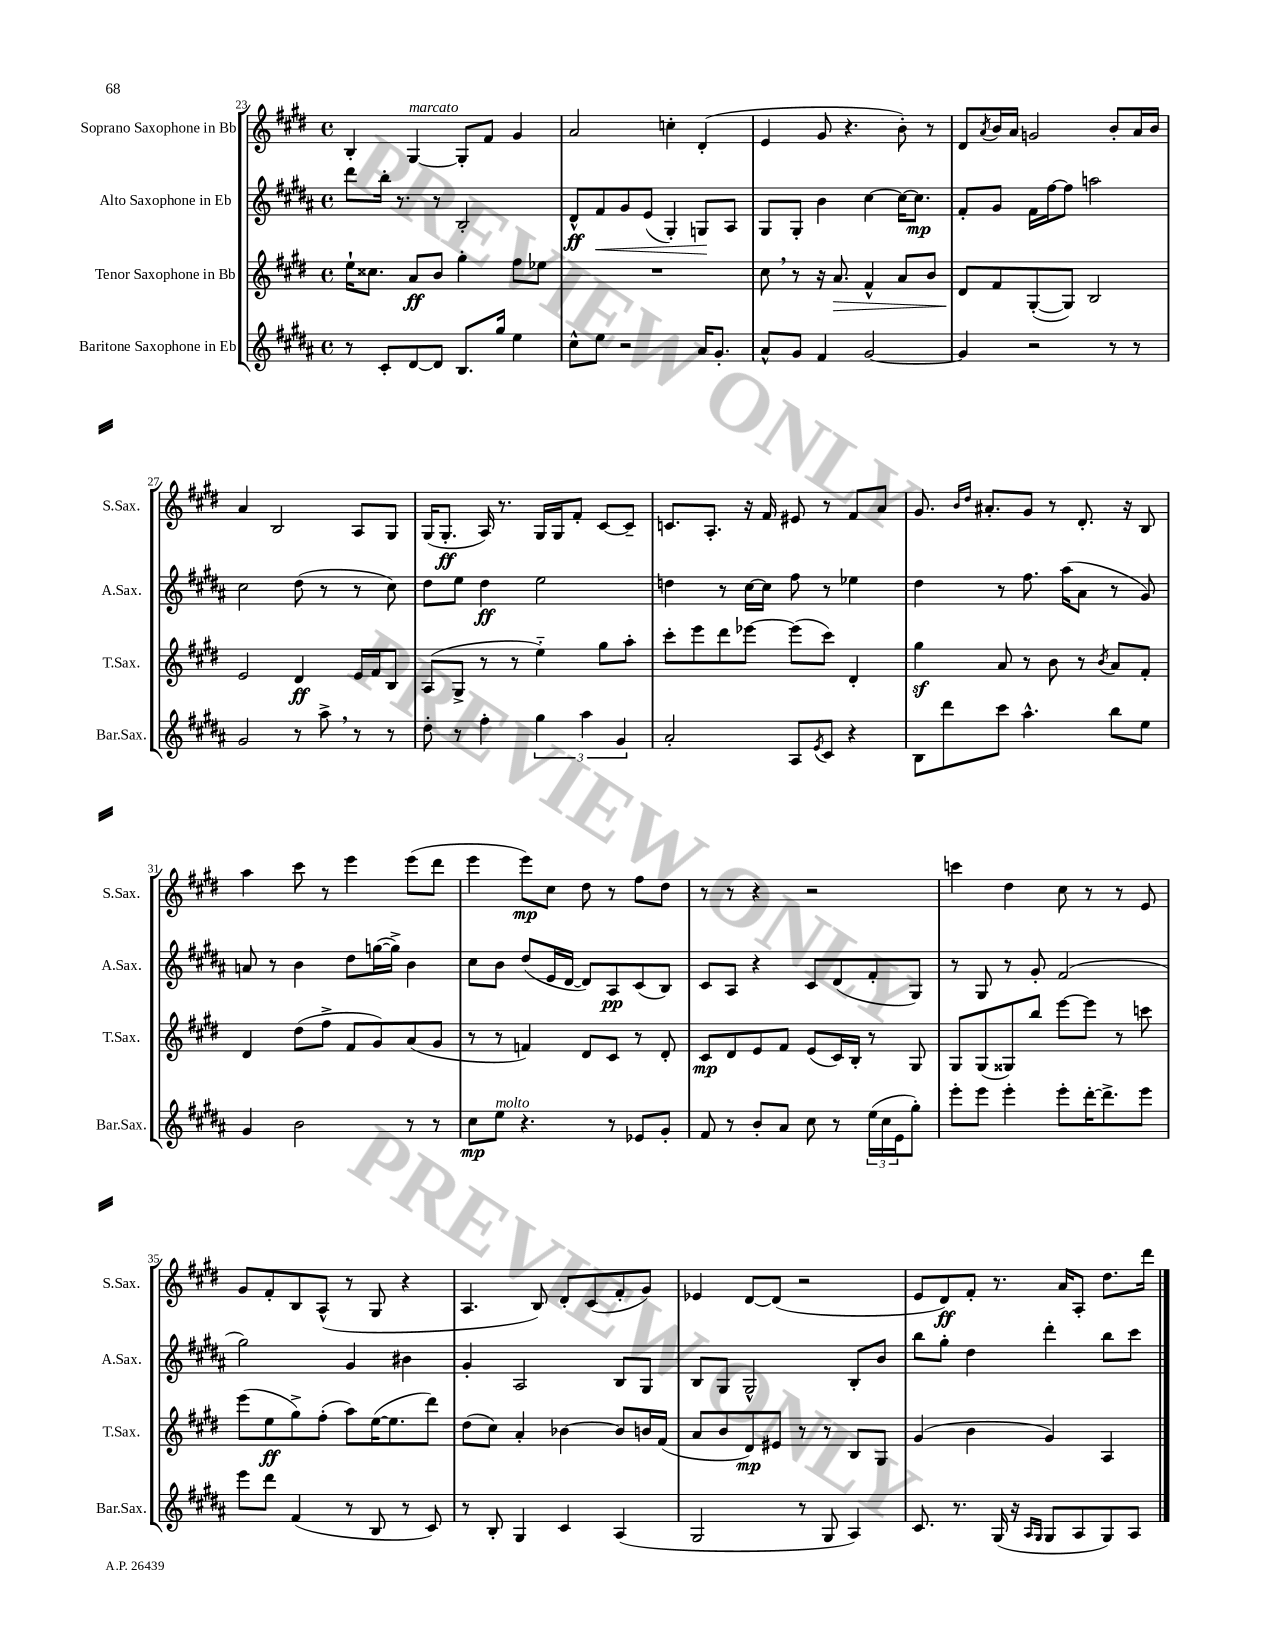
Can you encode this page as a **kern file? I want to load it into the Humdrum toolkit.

**kern	**kern	**kern	**kern
*staff4	*staff3	*staff2	*staff1
*clefG2	*clefG2	*clefG2	*clefG2
*k[f#c#g#d#a#]	*k[f#c#g#d#]	*k[f#c#g#d#a#]	*k[f#c#g#d#]
*M4/4	*M4/4	*M4/4	*M4/4
*met(c)	*met(c)	*met(c)	*met(c)
8r	16ee`	8ddd#	4B'
.	8.cc##	.	.
8c#'	.	16bb'	.
.	.	8.r	.
[8d#	8a	.	[4G#
8d#]	8b	8r	.
8.B	4gg#'	2B'	8G#']
.	.	.	8f#
16gg#	.	.	.
4ee	8ff#	.	4g#
.	8ee-	.	.
=	=	=	=
8cc#^^	1r	8d#^^	2a
8ee	.	8f#	.
2r	.	8g#	.
.	.	(8e	.
.	.	4G#')	4cc'
16a#	.	8G	(4d#'
8.g#'	.	.	.
.	.	8A#	.
=	=	=	=
8a#^^	8cc#	8G#	4e
8g#	8r	8G#'	.
4f#	16r	4b	8g#
.	8.a	.	.
.	.	.	4.r
[2g#	4f#^^	[4cc#	.
.	8a	16cc#_	8b')
.	.	8.cc#]	.
.	8b	.	8r
=	=	=	=
4g#]	8d#	8f#'	8d#
.	.	.	8qa
.	8f#	8g#	16b
.	.	.	16a
2r	([8G#'	16f#	2g
.	.	[16ff#	.
.	8G#])	8ff#]	.
.	2B	2aa	.
8r	.	.	8b'
8r	.	.	16a
.	.	.	16b
=	=	=	=
2g#	2e	2cc#	4a
.	.	.	2B
8r	4d#	(8dd#	.
8aa#^	.	8r	.
8r	16e	8r	8A
.	16f#	.	.
8r	8B	8cc#)	8G#
=	=	=	=
8dd#'	(8A	8dd#	(16G#
.	.	.	8.G#'
8r	8G#^	8ee	.
4ff#'	8r	4dd#	16A)
.	.	.	8.r
.	8r	.	.
6gg#	4ee'~)	2ee	16G#
.	.	.	16G#
.	.	.	8f#'
6aa#	.	.	.
.	8gg#	.	[8c#
6g#	.	.	.
.	8aa'	.	8c#~]
=	=	=	=
2a#'	8ccc#'	4dd	8.c
.	8eee	.	.
.	.	.	8.A'
.	8ddd#	8r	.
.	[8eee-	[16cc#	16r
.	.	16cc#]	16f#
8A#	(8eee-]	8ff#	8e#
8qe	.	.	.
8c#	8ccc#)	8r	8r
4r	4d#'	4ee-	8f#
.	.	.	8a
=	=	=	=
8B	4gg#	4dd#	8.g#
8ddd#	.	.	.
.	.	.	16qqb
.	.	.	16qqdd#
.	.	.	8.a#'
8ccc#	8a	8r	.
4.aa#^^	8r	8.ff#	8g#
.	8b	.	8r
.	.	(16aa#	.
.	8r	8a#	8.d#'
.	8qb	.	.
8bb	8a	8r	.
.	.	.	16r
8ee	8f#'	8g#)	8B
=	=	=	=
4g#	4d#	8a	4aa
.	.	8r	.
2b	(8dd#	4b	8ccc#
.	8ff#^	.	8r
.	8f#	8dd#	4eee
.	8g#)	([16gg	.
.	.	16gg^])	.
8r	(8a	4b	(8eee
8r	8g#	.	8ddd#
=	=	=	=
8cc#	8r	8cc#	4eee
8ee	8r	8b	.
4.r	4f)	(8dd#	8eee)
.	.	16e	8cc#
.	.	[16d#	.
.	8d#	8d#])	8dd#
8r	8c#	8A#	8r
8e-	8r	(8c#	8ff#
8g#'	8d#'	8B)	8dd#
=	=	=	=
8f#	8c#	8c#	8r
8r	8d#	8A#	8r
8b'	8e	4r	4r
8a#	8f#	.	.
8cc#	(8e	8c#	2r
8r	16c#)	(8d#	.
.	16B'	.	.
(24ee	8r	8f#'	.
24cc#	.	.	.
24e	.	.	.
8gg#')	8G#	8G#)	.
=	=	=	=
8eee'	8G#	8r	4ccc
8eee	(8G#	8G#	.
4eee'	8G##)	8r	4dd#
.	8bb	8g#'	.
8eee'	[8eee	(2f#	8cc#
[16ddd#'	8eee]	.	8r
8.ddd#^]	.	.	.
.	8r	.	8r
8eee	8ccc	.	8e
=	=	=	=
8eee	(8eee	2gg#)	8g#
8ddd#	8ee	.	8f#'
(4f#	8gg#^)	.	8B
.	(8ff#'	.	(8A^^
8r	8aa)	4g#	8r
8B	([16ee	.	8G#
.	8.ee]	.	.
8r	.	4b#	4r
8c#)	8ddd#)	.	.
=	=	=	=
8r	(8dd#	4g#'	4.A
8B'	8cc#)	.	.
4G#	4a'	2A#	.
.	.	.	8B)
4c#	[4b-	.	8d#'
.	.	.	(8c#
(4A#	8b-]	8B	8f#'
.	16b	8G#	8g#)
.	(16f#	.	.
=	=	=	=
2G#	8a	8B	4e-
.	8b	8G#	.
.	8d#)	2G#^^	[8d#
.	8e#	.	(8d#]
8r	8r	.	2r
8G#	8r	.	.
4A#)	8B	8B'	.
.	8G#	8b	.
=	=	=	=
8.c#	(4g#	8bb	8e
.	.	8gg#'	8d#)
8.r	.	.	.
.	4b	4dd#	8f#'
(16G#	.	.	8.r
16r	.	.	.
16qqA#	.	.	.
16qqG#	.	.	.
8G#	4g#)	4ddd#'	.
.	.	.	16a
8A#	.	.	8A'
8G#)	4A	8bb	8.dd#
8A#	.	8ccc#	.
.	.	.	16ddd#
==	==	==	==
*-	*-	*-	*-
